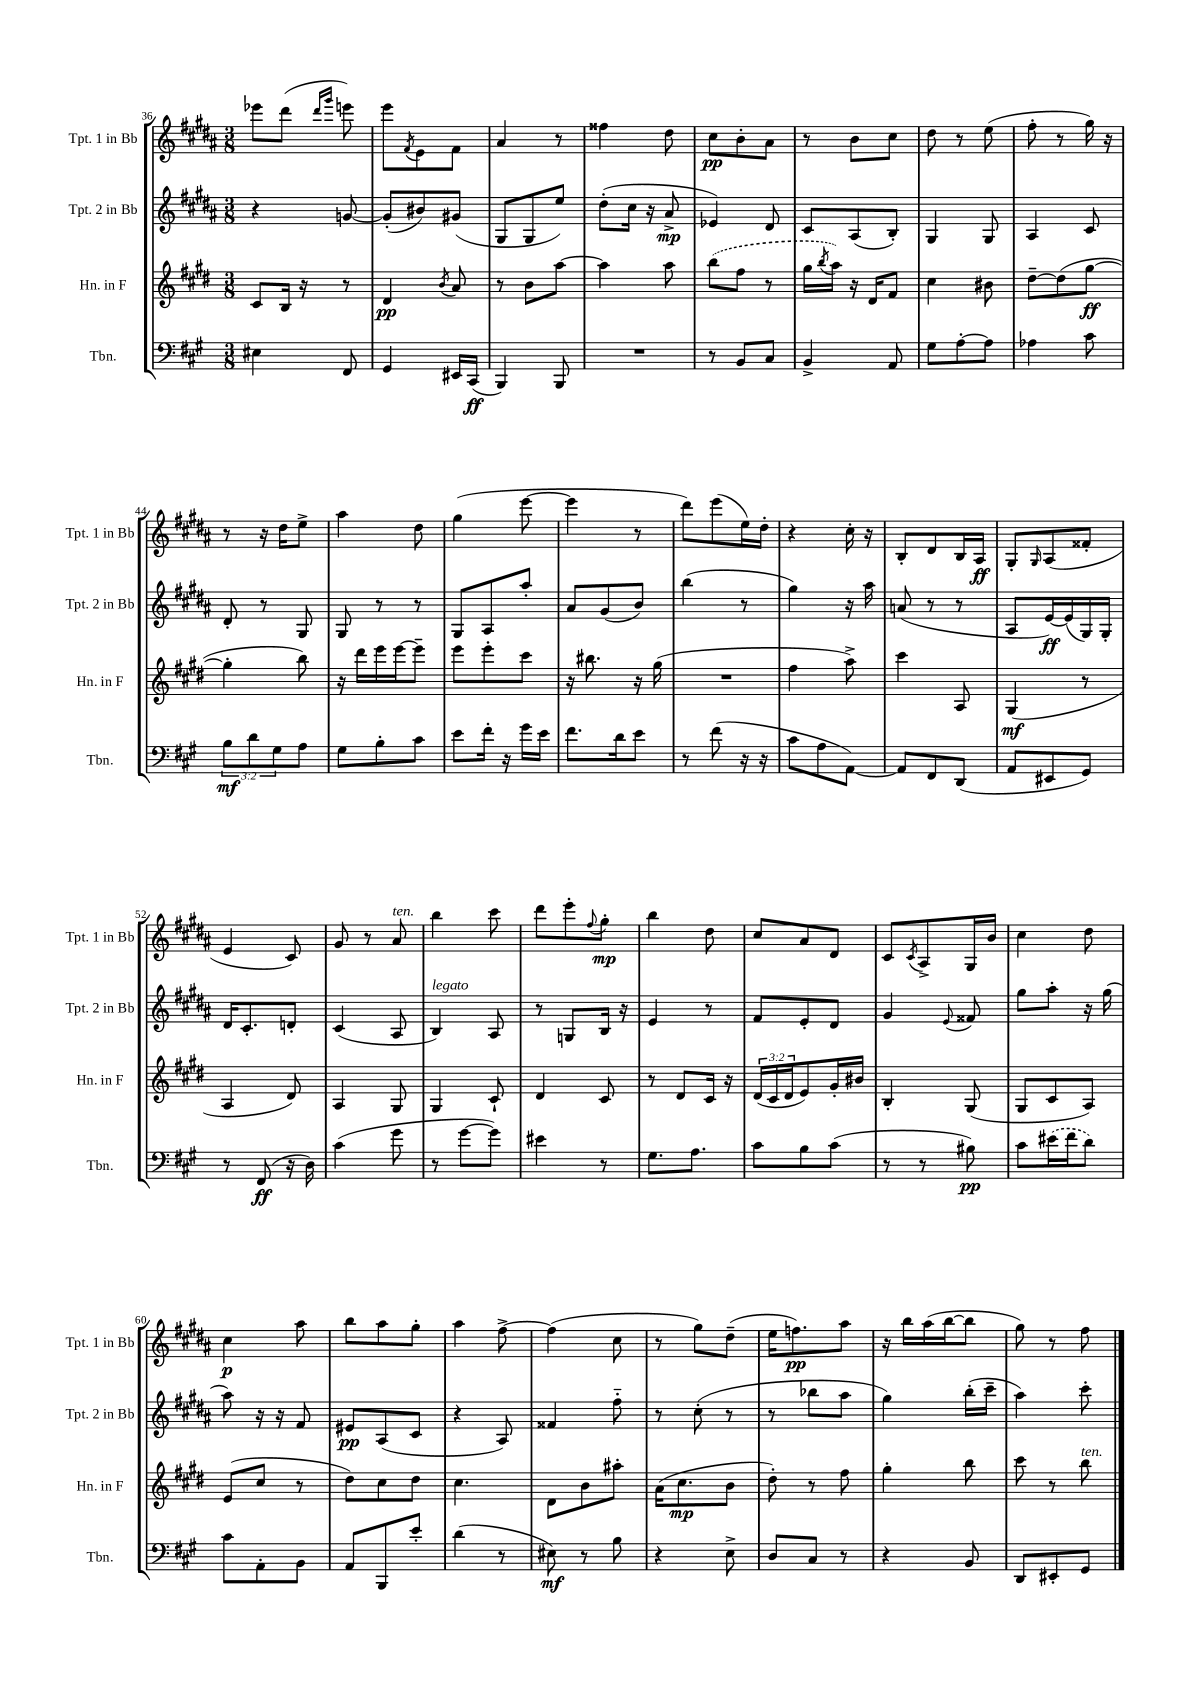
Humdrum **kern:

**kern	**kern	**kern	**kern
*staff4	*staff3	*staff2	*staff1
*clefF4	*clefG2	*clefG2	*clefG2
*k[f#c#g#]	*k[f#c#g#d#]	*k[f#c#g#d#a#]	*k[f#c#g#d#a#]
*M3/8	*M3/8	*M3/8	*M3/8
4E#	8c#	4r	8eee-
.	16B	.	(8ddd#
.	16r	.	.
.	.	.	16qqddd#
.	.	.	16qqggg#
8FF#	8r	[8g	8eee)
=	=	=	=
4GG#	4d#	(8g']	8eee
.	.	.	8qf#
.	.	8b#)	8e
.	8qb	.	.
16EE#	8a	(8g#	8f#
(16CC#	.	.	.
=	=	=	=
4BBB)	8r	8G#	4a#
.	8b	8G#	.
8BBB	[8aa	8ee)	8r
=	=	=	=
4.r	4aa]	(8dd#'	4ff##
.	.	16cc#	.
.	.	16r	.
.	8aa	8a#^	8dd#
=	=	=	=
8r	(8bb	4e-)	8cc#
8BB	8ff#	.	8b'
8C#	8r	8d#	8a#
=	=	=	=
4BB^	16gg#	8c#	8r
.	8qbb	.	.
.	16aa)	.	.
.	16r	(8A#	8b
.	16d#	.	.
8AA	8f#	8B')	8cc#
=	=	=	=
8G#	4cc#	4G#	8dd#
[8A'	.	.	8r
8A]	8b#	8G#	(8ee
=	=	=	=
4A-	[8dd#~	4A#	8ff#'
.	(8dd#]	.	8r
8c#	[8gg#	8c#	16gg#)
.	.	.	16r
=	=	=	=
12B	4gg#']	8d#'	8r
12d	.	.	.
.	.	8r	16r
12G#	.	.	.
.	.	.	16dd#
8A	8bb)	8G#	8ee^
=	=	=	=
8G#	16r	8G#	4aa#
.	16ddd#	.	.
8B'	16eee	8r	.
.	[16eee	.	.
8c#	8eee~]	8r	8dd#
=	=	=	=
8e	8eee	8G#	(4gg#
16f#'	8eee'	8A#	.
16r	.	.	.
16g#	8ccc#	8aa#'	[8eee
16e	.	.	.
=	=	=	=
8.f#	16r	8a#	4eee]
.	8.bb#	.	.
.	.	(8g#	.
16d	.	.	.
8e	16r	8b)	8r
.	(16gg#	.	.
=	=	=	=
8r	4.r	(4bb	8ddd#)
(8f#	.	.	(8eee
16r	.	8r	16ee)
16r	.	.	16dd#'
=	=	=	=
8c#	4ff#	4gg#)	4r
8A	.	.	.
[8AA)	8aa^)	16r	16cc#'
.	.	16aa#	16r
=	=	=	=
8AA]	4ccc#	(8a	8B'
8FF#	.	8r	8d#
(8DD	8A	8r	16B
.	.	.	16A#
=	=	=	=
8AA	(4G#	8A#	8G#'
.	.	.	16qqG#
8EE#	.	[16e)	(8A#
.	.	(16e]	.
8GG#)	8r	16G#)	8f##'
.	.	16G#'	.
=	=	=	=
8r	4A	16d#	4e
.	.	8.c#'	.
(8FF#	.	.	.
16r	8d#)	8d'	8c#)
16D)	.	.	.
=	=	=	=
(4c#	4A	(4c#	8g#
.	.	.	8r
8g#	8G#	8A#	8a#
=	=	=	=
8r	4G#	4B)	4bb
[8g#	.	.	.
8g#])	8c#`	8A#	8ccc#
=	=	=	=
4e#	4d#	8r	8ddd#
.	.	8G	8eee'
.	.	.	8qqff#
8r	8c#	16B	8gg#'
.	.	16r	.
=	=	=	=
8.G#	8r	4e	4bb
.	8d#	.	.
8.A	.	.	.
.	16c#	8r	8dd#
.	16r	.	.
=	=	=	=
8c#	(24d#	8f#	8cc#
.	24c#	.	.
.	24d#	.	.
8B	8e)	8e'	8a#
(8c#	16g#'	8d#	8d#
.	16b#	.	.
=	=	=	=
8r	4B'	4g#	8c#
.	.	.	8qc#
8r	.	.	8A#^
.	.	8qqe	.
8B#)	(8G#	8f##	16G#
.	.	.	16b
=	=	=	=
8c#	8G#	8gg#	4cc#
(16e#	8c#	8aa#'	.
16f#	.	.	.
8d)	8A)	16r	8dd#
.	.	(16gg#	.
=	=	=	=
8c#	(8e	8aa#)	4cc#
8AA'	8cc#	16r	.
.	.	16r	.
8BB	8r	8f#	8aa#
=	=	=	=
8AA	8dd#)	8e#	8bb
8BBB	8cc#	(8A#	8aa#
8e'	8dd#	8c#	8gg#'
=	=	=	=
(4d	4.cc#	4r	4aa#
8r	.	8A#)	[8ff#^
=	=	=	=
8E#)	8d#	4f##	(4ff#]
8r	8b	.	.
8B	8aa#'	8ff#'~	8cc#
=	=	=	=
4r	(16a	8r	8r
.	8.cc#	.	.
.	.	(8cc#'	8gg#)
8E^	8b	8r	(8dd#~
=	=	=	=
8D	8dd#')	8r	16ee
.	.	.	8.ff)
8C#	8r	8bb-	.
8r	8ff#	8aa#	8aa#
=	=	=	=
4r	4gg#'	4gg#)	16r
.	.	.	16bb
.	.	.	(16aa#
.	.	.	[16bb
8BB	8bb	(16bb'	8bb]
.	.	16ccc#~	.
=	=	=	=
8DD	8ccc#	4aa#)	8gg#)
8EE#'	8r	.	8r
8GG#	8bb	8ccc#'	8ff#
==	==	==	==
*-	*-	*-	*-
